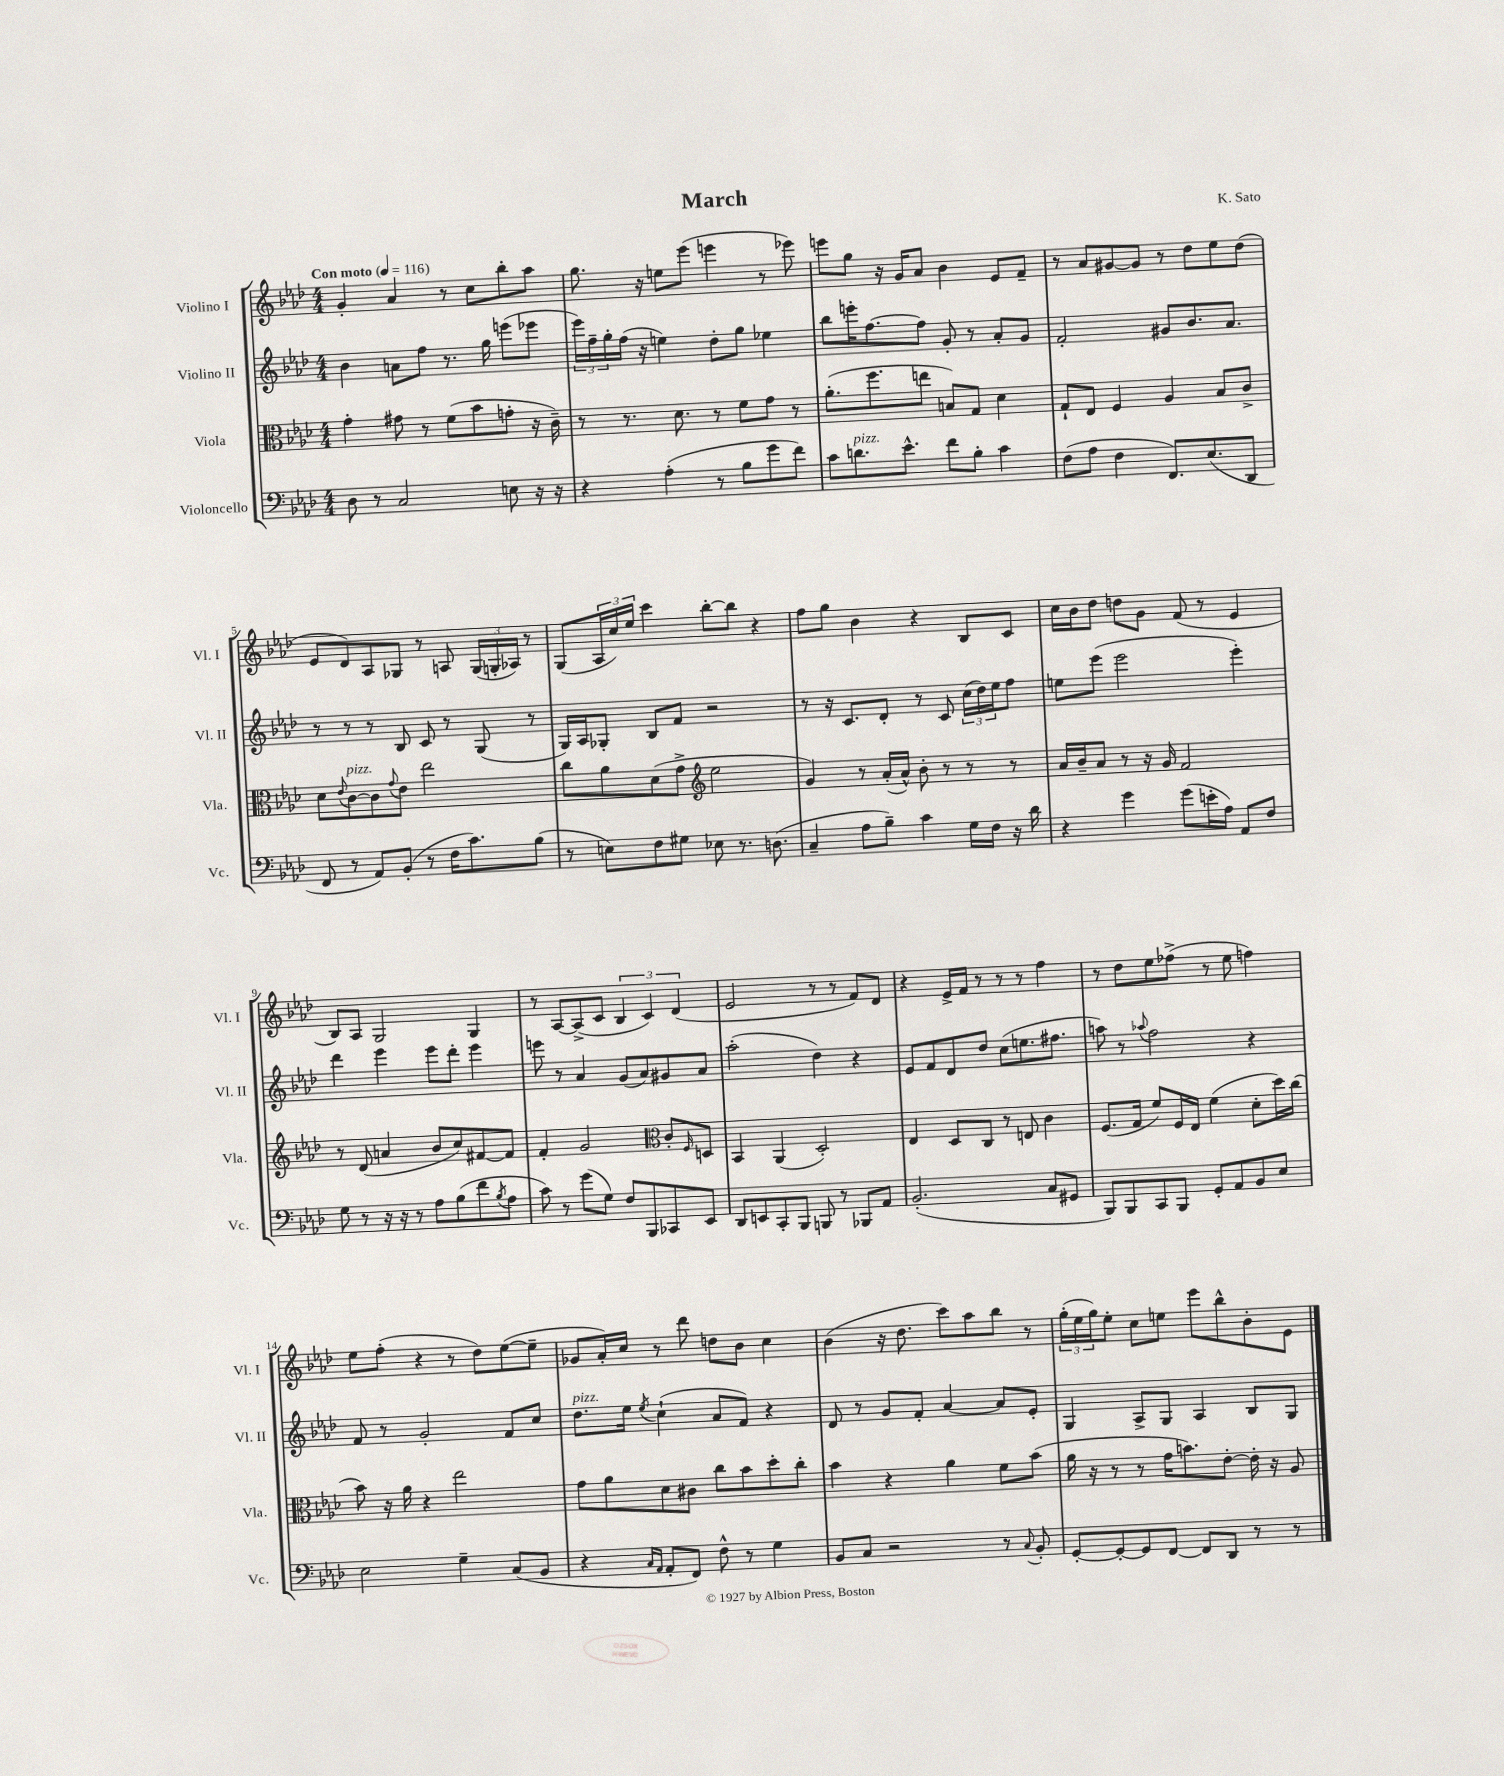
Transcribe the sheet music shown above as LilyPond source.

\header { title = "March" composer = "K. Sato" }
<<
\new StaffGroup <<
\new Staff = "s0" \with { instrumentName = "Violino I" shortInstrumentName = "Vl. I" } {
    \clef treble \key aes \major \numericTimeSignature \time 4/4 \tempo "Con moto" 4 = 116
    g'4-. aes'4 r8 c''8 bes''8-. aes''8 |
    g''8. r16 e''8 ees'''8( e'''4 r8 ees'''8) |
    e'''8 g''8 r16 g'16 aes'8 bes'4 ees'8 f'8-- |
    r8 aes'8 gis'8~ gis'8 r8 des''8 ees''8 des''8( |
    ees'8 des'8) aes8 ges8 r8 a8 \tuplet 3/2 { ges16( g16-. aes16) } r8 |
    g8( \tuplet 3/2 { aes16 c''16) ees''16 } c'''4 bes''8~-. bes''8 r4 |
    f''8 g''8 bes'4 r4 bes8 c'8 |
    c''16 bes'16 des''8 d''8 g'8 f'8( r8 ees'4 |
    bes8) aes8 g2 g4 |
    r8 aes8~ aes8->( c'8 \tuplet 3/2 { bes4 c'4) des'4( } |
    ees'2 r8 r8 f'8) des'8 |
    r4 ees'16-> f'16 r8 r8 r8 f''4 |
    r8 des''8 ees''8 fes''8->( r8 ees''8 f''4) |
    ees''8 f''8-.( r4 r8 des''8) ees''8~( ees''8-- |
    ges'8 aes'16-.) c''16 r8 des'''8 d''8 bes'8 c''4 |
    bes'4( r16 des''8. c'''8) aes''8 bes''8 r8 |
    \tuplet 3/2 { g''16-.( ees''16 g''16) } ees''8-. c''8 e''8 ees'''8 bes''8-^ bes'8-. ees'8 \bar "|." |
}
\new Staff = "s1" \with { instrumentName = "Violino II" shortInstrumentName = "Vl. II" } {
    \clef treble \key aes \major \numericTimeSignature \time 4/4
    bes'4 a'8 f''8 r8. g''16 e'''8( ees'''8 |
    \tuplet 3/2 { ees'''16) f''16-- g''16-. } f''16( r16 e''4) des''8-. g''8 ees''4 |
    bes''8 e'''16-. f''8.~ f''8 g'8-. r8 aes'8-. g'8 |
    f'2-. gis'8 bes'8. aes'8. |
    r8 r8 r8 bes8 c'8 r8 g8( r8 |
    g16) aes16 ges8-. bes8 f'8 r2 |
    r8 r16 c'8. des'8-. r8 c'8 \tuplet 3/2 { c''16( des''16) ees''16 } f''8 |
    e''8 ees'''8( ees'''2 ees'''4-.) |
    des'''4 ees'''4 ees'''8 des'''8-. ees'''4 |
    e'''8 r8 aes'4 g'8( aes'8) gis'8 aes'8 |
    aes''2-.( des''4) r4 |
    ees'8 f'8 des'8 des''8 c''8( e''8. fis''8. |
    a''8) r8 \appoggiatura { aes''8 } f''2 r4 |
    f'8 r8 g'2-. f'8 c''8 |
    des''8.^\markup { \italic "pizz." } ees''16 \acciaccatura { ees''8 } c''4-!( aes'8 f'8) r4 |
    des'8 r8 g'8 f'8-. aes'4~ aes'8 ees'8-. |
    g4 aes8-> g8 aes4 bes8 g8 \bar "|." |
}
\new Staff = "s2" \with { instrumentName = "Viola" shortInstrumentName = "Vla." } {
    \clef alto \key aes \major \numericTimeSignature \time 4/4
    g'4-. gis'8 r8 f'8( bes'8 g'8-. r16 c'16--) |
    r8 r8. des'8. r8 f'8 g'8 r8 |
    aes'8.-.( f''8. e''8 b8) g8 des'4 |
    g8-! ees8 f4 aes4 bes8 c'8-> |
    des'8 \appoggiatura { ees'8 } c'8~^\markup { \italic "pizz." } c'8 \appoggiatura { g'8 } ees'8 ees''2 |
    c''8 aes'8 des'8( g'8-> \clef treble ees''2 |
    g'4) r8 aes'16-.( aes'16-^) bes'8-. r8 r8 r8 |
    aes'16 bes'16-- aes'8 r8 r16 g'16 f'2 |
    r8 des'8( a'4 bes'8 c''8) fis'8~ fis'8 |
    f'4-. g'2 \clef alto c'8-. \grace { f16 } d8 |
    bes,4 aes,4( des2-.) |
    ees4 des8 c8 r8 e8 c'4 |
    f8.( g16 f'8) f16 ees16 f'4( des'8-. des''16) c''16( |
    bes'8) r16 aes'16 r4 ees''2 |
    g'8 aes'8 des'8 cis'8 c''8 bes'8 des''8-. c''8-. |
    bes'4 r4 aes'4 f'8 bes'8( |
    aes'16 r16 r8 r8 g'16 b'8.) ees'8~-. ees'16-. r16 aes8 \bar "|." |
}
\new Staff = "s3" \with { instrumentName = "Violoncello" shortInstrumentName = "Vc." } {
    \clef bass \key aes \major \numericTimeSignature \time 4/4
    des8 r8 c2 e8 r16 r16 |
    r4 aes4-.( r8 bes8 g'8 f'8) |
    c'8 d'8.^\markup { \italic "pizz." } ees'8.-^ f'8 bes8-. c'4 |
    f8( aes8 f4 f,8.) ees8.( des,8 |
    f,8 r8 aes,8) bes,8-.( r8 f16 c'8.) bes8( |
    r8 e8) f8 gis8 ees8 r8. d8.( |
    c4-- aes8 bes8--) c'4 g16 f16 r16 des'16 |
    r4 g'4 g'8( e'16-. aes16) aes,8 f8 |
    g8 r8 r16 r16 r8 aes8 bes8( f'8 \acciaccatura { bes8 } aes8 |
    c'8) r8 g'8( g8) f8 bes,,8 ces,8 ees,8 |
    des,8 e,8 c,8-. bes,,8 b,,8 r8 bes,,8 aes,8 |
    bes,2.-.( c8 gis,8 |
    bes,,8) bes,,8 c,8 bes,,8 g,8-. aes,8 bes,8 ees8 |
    ees2 g4-- c8( bes,8 |
    r4 \grace { c16 aes,16 } aes,8-. f,8) f8-^ r8 g4 |
    bes,8 c8 r2 r8 \appoggiatura { c8 } bes,8-. |
    g,8~-. g,8~-. g,8 f,8~ f,8 des,8 r8 r8 \bar "|." |
}
>>
>>
